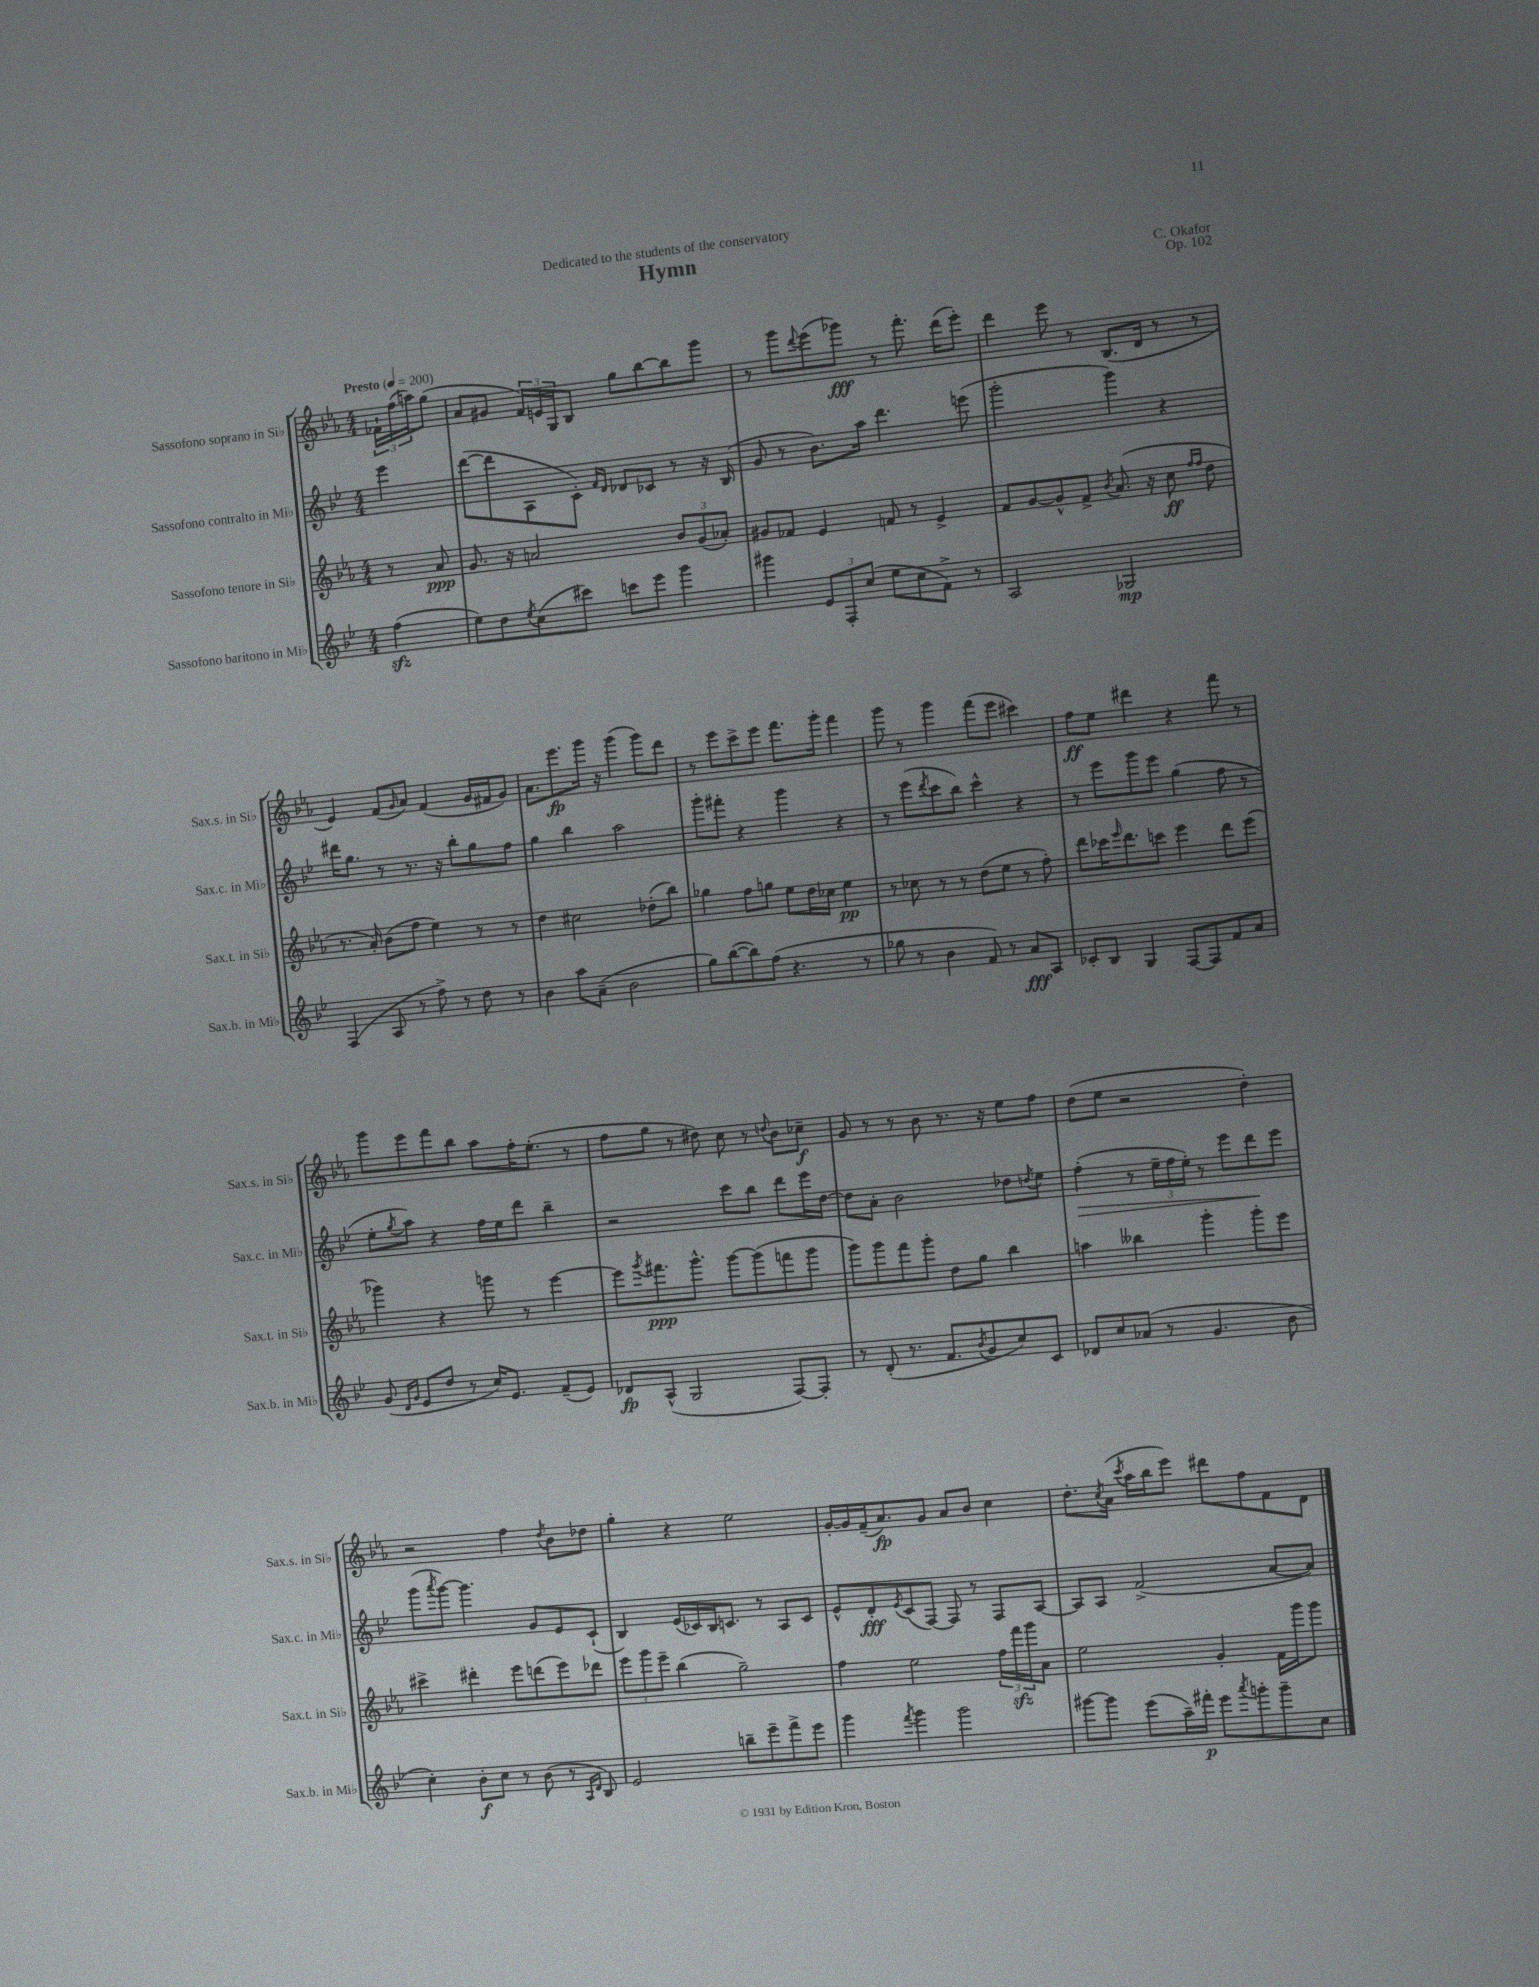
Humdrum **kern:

**kern	**kern	**kern	**kern
*staff4	*staff3	*staff2	*staff1
*clefG2	*clefG2	*clefG2	*clefG2
*k[b-e-]	*k[b-e-a-]	*k[b-e-]	*k[b-e-a-]
*M4/4	*M4/4	*M4/4	*M4/4
*MM200	*MM200	*MM200	*MM200
(4ff\	8r	4eee-\	24f-`\LL
.	.	.	(24ff\
.	.	.	24aa\J)
.	8a-/	.	(8gg\J
=	=	=	=
8ee-\L)	8.g/	([8ddd\L	8a-/L
8dd\	.	8ddd\]	8g#/J
.	16r	.	.
8qee-/	.	.	.
(8cc\	2a/	8A\	24f/LL)
.	.	.	24e/
.	.	.	24G/J
8ccc#\J)	.	8c'\J)	8B-/J
.	.	16qqf/LL	.
.	.	16qqd/JJ	.
8ccc\L	.	8d-/L	8gg\L
8eee-\J	.	8c-/J	[8bb-\
4ggg\	12b-/L	8r	8bb-\]
.	(12g/	.	.
.	.	16r	8ggg\J
.	12a-'/J)	.	.
.	.	(16B-/	.
=	=	=	=
4ggg#\	8g#/L	8g/	8r
.	8f-/J	8r	8ggg\L
.	.	.	8qqddd/
12e-/L	4e-/	8.b-\L)	(8eee-\
12F'/	.	.	.
.	.	.	8ggg-\J)
(12cc/J	.	.	.
.	.	16aa\Jk	.
8ee-\L	8f/	4.ddd\	8r
8cc\	8r	.	8.fff'\
8f^\J)	4e-^/	.	.
.	.	.	(16ddd\LK
8r	.	(8eee\	8eee-'\J)
=	=	=	=
2A/	8f/L	2ggg'\	4ddd\
.	[8g/	.	.
.	8g^^/]	.	8eee-\
.	8f^/J	.	8r
.	8qb-/	.	.
2G-/	(8.a-/	4ggg\)	(8.B-/L
.	16r	.	16d/Jk
.	8cc\	4r	8r
.	16qqff/LL	.	.
.	16qqff/JJ	.	.
.	8dd\	.	8r
=	=	=	=
(4F/	8.r	16ddd#\LK	4e-/)
.	.	8.gg\J	.
.	16a-'/)	.	.
8A/	(8b-\L	8r	(8f/L
.	.	.	16qqg/
8r	8ff\J	8.r	8a-/J)
8ff^\)	4ee-\)	.	(4f/
.	.	16r	.
8r	.	8bb-'\L	.
8dd\	8r	8gg\	16g/LL
.	.	.	16f#/J
8r	8r	8ff\J	8g/J)
=	=	=	=
4b-\	4dd\	4gg\	8.a-\L
.	.	.	8.eee-\
8aa\L	2cc#\	4bb-\	.
(8a~\J	.	.	16ggg\Jk
.	.	.	16r
2b-\	.	2aa\	(4ggg\
.	(8dd-'\L	.	8ggg\L)
.	8bb-\J)	.	8ddd\J
=	=	=	=
8gg\L)	4gg-\	8ggg'\L	8r
([8bb-\	.	8fff#'\J	8eee-\L
8bb-\])	8ff\L	4r	8ccc^\
(8ff\J	8gg\J	.	8eee-\J
4.r	8ee-\L	4ggg\	8.fff\L
.	16dd\L	.	.
.	16cc-\JJ	.	16ggg'\Jk
.	4ee-\	4r	4fff\
8r	.	.	.
=	=	=	=
8gg-\	8r	8r	8ggg\
8r	8cc-\	(8eee-\L	8r
.	.	8qddd/	.
4b-\	8r	8ccc\	4ggg\
.	8r	8bb-\J)	.
8f/)	(8dd\L	4ccc^^\	(8fff\L
8r	8ee-\J	.	8eee-\J
8a/L	8r	4r	4ccc#\)
8A/J	8ff'\)	.	.
=	=	=	=
8c-'/L	8ddd\L	8r	8ff\L
8B-/J	16ccc-\K	8eee-\L	8ee-\J
.	16qqeee-/	.	.
.	8.ddd\	.	.
4G/	.	8ggg\	4ddd#\
.	8ccc\J	8eee-\J	.
[8F/L	4eee-\	(4gg\	4r
8F/]	.	.	.
8f/	8ddd\L	8ff\	8fff\
8a/J	(8eee-\J	8r	8r
=	=	=	=
(8g/	4ggg-\)	8ee-'\L	8ggg\L
16qqd/LL	.	.	.
16qqg/JJ	.	8qgg/	.
8e-/L	.	8aa\J)	8eee-\
8dd/J	4r	4r	8fff\
8r	.	.	8bb-\J
16cc/LK)	8ggg\	16ff\LL	8aa-\L
8.e-/J	.	16ee-\J	.
.	8r	8ddd\J	16ff'\K
.	.	.	(8.ee-'\J
(8f~/L	[4eee-\	4bb-~\	.
8e-/J)	.	.	8r
=	=	=	=
8d-/L	8eee-\]L	2r	8ff\L
.	8qggg/	.	.
(8A^^/J	8.fff#\	.	8gg\J
2G/	.	.	8r
.	8.ggg^^\J	.	.
.	.	.	8dd#\)
.	[8ggg\L	8ccc\L	8cc\
.	(8ggg\]	8bb-\J	8r
.	.	.	8qqdd/
[8F/L)	8fff\	8ddd\L	8b-\L
8F'/]J	8ggg\J	16eee-\L	8cc-~\J
.	.	[16dd\JJ	.
=	=	=	=
8r	8ggg\L)	8dd\]L	8g/
(8d'/	8ggg\	8a'\J	8r
8.r	8fff\	2b-\	8r
.	8ggg'\J	.	8b-\
8.f/L	.	.	.
.	8dd\L	.	8.r
8qb-/	.	.	.
8g/	8gg\J	.	.
.	.	.	16r
8cc/)	4bb-\	8dd-\L	8ee-\L
.	.	8qdd/	.
8c/J	.	8ee-\J	8ff\J
=	=	=	=
8d-/L	4aa\	(4ff'\	(8dd\L
8cc/	.	.	8ee-\J
(8a-/J	4bb--\	8r	2r
8r	.	24ee-~\LL	.
.	.	24ff\	.
.	.	24ee-'\JJ)	.
4.g/	4ggg'\	8r	.
.	.	8eee-\L	.
.	8ggg'\L	8ddd\	4dd'\)
8b-\	8eee-\J	8eee-\J	.
=	=	=	=
4cc'\)	4ccc#^\	(8ggg\L	2r
.	.	8qaaa/	.
.	.	[8ggg\J)	.
8b-'\L	4ddd#'\	4.ggg\]	.
8cc\J	.	.	.
8r	8eee-\L	.	4ff\
(8b-\	(8ddd\	8g/L	.
.	.	.	8qdd/
8r	8eee-\)	8e-/	8b-\L
16qqA/LL	.	.	.
16qqd/JJ	.	.	.
8B-/)	8ddd-\J	(8c`/J	8dd-\J
=	=	=	=
2e-/	12eee-\L	4B-/)	4gg'\
.	12ggg\	.	.
.	12eee-~\J	.	.
.	(4bb-\	(16e-/LL	4r
.	.	16c-/)	.
.	.	16B-/J	.
.	.	8.c/J	.
8bb~\L	2gg~\)	.	2ee-\
8eee-~\	.	8r	.
8fff^\	.	8A/L	.
8eee-\J	.	8c/J	.
=	=	=	=
4ggg\	4ff\	8e-^^/L	[16g'/LL
.	.	.	16g/]
.	.	8d'/	(16f~/J
.	.	.	8.a-/)
8qfff/	.	8qe-/	.
4ggg\	2ee-\	(8c/	.
.	.	[8F/J)	8g/J
2ggg\	.	8F/]	8a-/L
.	.	8r	8b-/J
.	24ff\LL	8F/L	4cc\
.	24fff\	.	.
.	24ggg\J	.	.
.	8a-\J	[8A/J	.
=	=	=	=
[8ggg#\L	2ee-\	8A/]L	8.dd'\L
8ggg#\]J	.	8A/J	.
.	.	.	8qcc/
.	.	.	(16a-\Jk
.	.	.	8qccc/
(8eee-\L	.	(2f^/	16aa-\LL
.	.	.	16bb-\J
16aa~\L)	.	.	8eee-\J)
16fff#'\JJ	.	.	.
8eee-\L	4g'/	.	8ddd#\L
8qaaa/	.	.	.
8ggg'\	.	.	8ff\
8ggg~\	16f\LL	[8a/L	8f\
.	16ggg\J	.	.
8cc\J	8ggg\J	8a/]J)	8d\J
==	==	==	==
*-	*-	*-	*-
